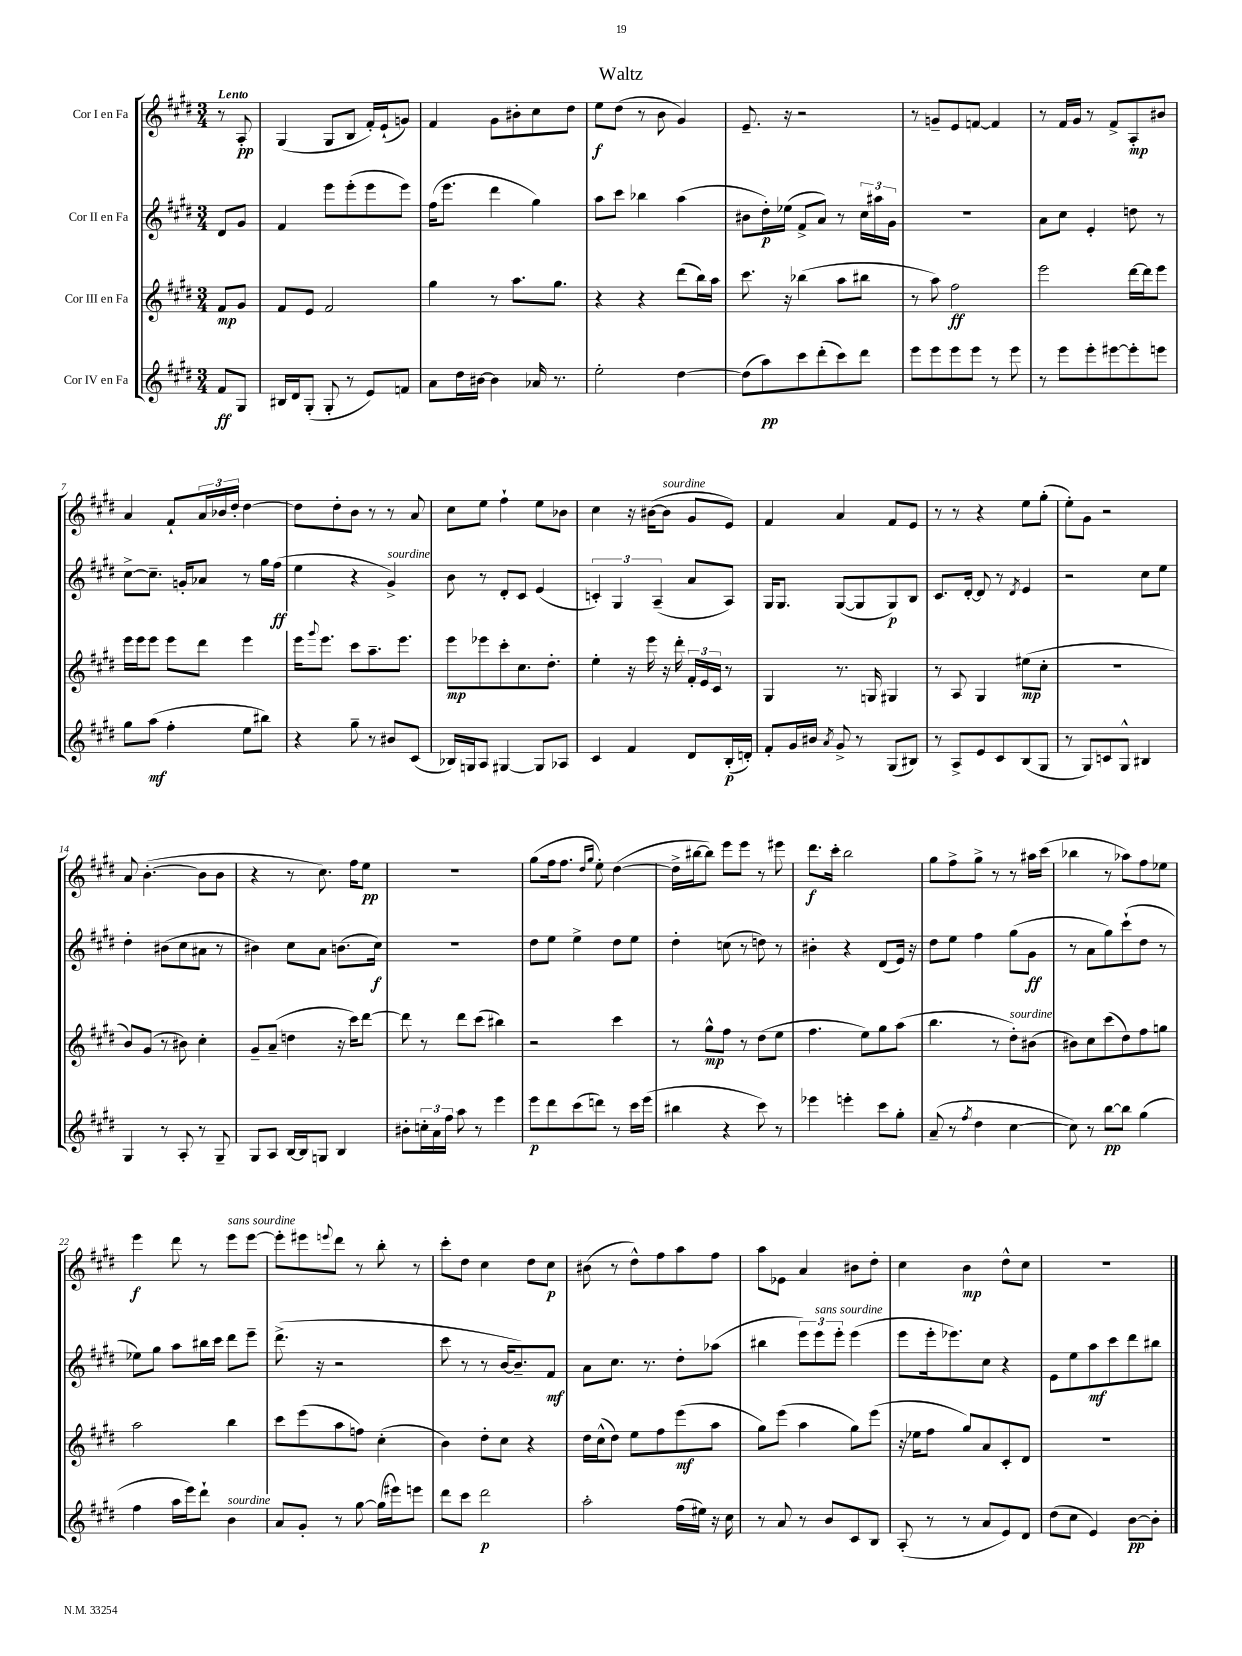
\header { title = "Waltz" }
<<
\new StaffGroup <<
\new Staff = "s0" \with { instrumentName = "Cor I en Fa" } {
    \clef treble \key e \major \numericTimeSignature \time 3/4 \partial 4 \tempo "Lento"
    r8 a8-.\pp |
    gis4( gis8 b8 fis'16-.) e'16-!( g'8) |
    fis'4 gis'8 bis'8-. cis''8 dis''8 |
    e''8\f dis''8( r8 b'8 gis'4) |
    e'8.-- r16 r2 |
    r8 g'8-- e'8 f'8~ f'4 |
    r8 fis'16 gis'16 r8 fis'8-> a8-.\mp bis'8 |
    a'4 fis'8-! \tuplet 3/2 { a'16 bes'16 dis''16-. } dis''4~ |
    dis''8 dis''8-. b'8 r8 r8 a'8 |
    cis''8 e''8 fis''4-! e''8 bes'8 |
    cis''4 r16 bis'16~( bis'8^\markup { \italic "sourdine" } gis'8 e'8) |
    fis'4 a'4 fis'8 e'8 |
    r8 r8 r4 e''8 gis''8-.( |
    e''8-.) gis'8 r2 |
    a'8 b'4.~-.( b'8 b'8 |
    r4 r8 cis''8.) fis''16 e''8\pp |
    R2. |
    gis''8( fis''16 fis''8. \grace { dis''16 gis''16 } e''8-.) dis''4~( |
    dis''16-> bis''16~ bis''8) e'''8 e'''8 r8 eis'''8 |
    dis'''8.\f cis'''16-. b''2 |
    gis''8 fis''8-> gis''8-> r8 r8 ais''16 cis'''16( |
    bes''4 r8 aes''8) fis''8 ees''8 |
    e'''4\f dis'''8 r8 e'''8^\markup { \italic "sans sourdine" } e'''8~ |
    e'''8-. eis'''8 \appoggiatura { e'''8 } dis'''8 r8 b''8-. r8 |
    cis'''8-. dis''8 cis''4 dis''8 cis''8\p |
    bis'8( r8 dis''8-^) fis''8 a''8 fis''8 |
    a''8 ees'8 a'4 bis'8 dis''8-. |
    cis''4 b'4\mp dis''8-^ cis''8 |
    R2. \bar "|." |
}
\new Staff = "s1" \with { instrumentName = "Cor II en Fa" } {
    \clef treble \key e \major \numericTimeSignature \time 3/4 \partial 4
    dis'8 gis'8 |
    fis'4 e'''8 e'''8-.( e'''8 e'''8) |
    fis''16( e'''8. dis'''4 gis''4) |
    a''8 cis'''8 bes''4 a''4( |
    bis'8 dis''16-.\p) ees''16( fis'8-> a'8) r8 \tuplet 3/2 { cis''16 ais''16 gis'16 } |
    R2. |
    a'8 cis''8 e'4-. d''8 r8 |
    cis''8~-> cis''8.-- g'16-. aes'8 r8 gis''16 fis''16\ff( |
    e''4 r4 gis'4->^\markup { \italic "sourdine" }) |
    b'8 r8 dis'8-. cis'8 e'4( |
    \tuplet 3/2 { c'4-.) gis4 a4--( } a'8 a8) |
    gis16 gis8. gis8~( gis8 gis8\p) b8 |
    cis'8. dis'16~-. dis'8 r8 \acciaccatura { dis'8 } e'4 |
    r2 cis''8 e''8 |
    dis''4-. bis'8( cis''8 ais'8 r8 |
    bis'4) cis''8 a'8 b'8.( cis''16\f) |
    R2. |
    dis''8 e''8 e''4-> dis''8 e''8 |
    dis''4-. c''8( r8 d''8) r8 |
    bis'4-. r4 dis'8( e'16) r16 |
    dis''8 e''8 fis''4 gis''8( gis'8\ff |
    r8 a'8 gis''8) cis'''8-!( dis''8 r8 |
    ees''8) gis''8 a''8 bis''16 cis'''16 dis'''8 e'''8-- |
    dis'''8.->( r16 r2 |
    cis'''8 r8 r8 b'16~ b'8.--) fis'8\mf |
    a'8 cis''8. r8. dis''8-. aes''8( |
    bis''4 \tuplet 3/2 { e'''8) e'''8^\markup { \italic "sans sourdine" } e'''8-. } e'''4( |
    e'''8 e'''16-. ees'''8.) cis''8 r4 |
    e'8 e''8 a''8\mf cis'''8 dis'''8 bis''8 \bar "|." |
}
\new Staff = "s2" \with { instrumentName = "Cor III en Fa" } {
    \clef treble \key e \major \numericTimeSignature \time 3/4 \partial 4
    fis'8\mp gis'8 |
    fis'8 e'8 fis'2 |
    gis''4 r8 a''8. gis''8. |
    r4 r4 dis'''8( b''16) a''16 |
    cis'''8. r16 bes''4( a''8 bis''8 |
    r8 a''8) fis''2\ff |
    e'''2 dis'''16~ dis'''16 e'''8 |
    e'''16 e'''16 e'''8 e'''8 dis'''8 e'''4 |
    e'''16 \appoggiatura { gis'''8 } e'''8. cis'''8 a''8.-- e'''8. |
    e'''8\mp ees'''8 cis'''8-. cis''8. dis''8.-. |
    e''4-. r16 e'''16 r16 dis'''16-. \tuplet 3/2 { fis'16-. e'16 cis'16 } r8 |
    gis4 r8. g16 gis4 |
    r8 a8 gis4 eis''8\mp( cis''8-. |
    R2. |
    b'8) gis'8( r8 bis'8) cis''4-. |
    gis'8-- a'8--( d''4 r16 cis'''16) dis'''8~ |
    dis'''8 r8 dis'''8 cis'''8( bis''4) |
    r2 cis'''4 |
    r8 gis''8-^\mp fis''8 r8 dis''8( e''8 |
    fis''4. e''8) gis''8 a''8( |
    b''4. r8 dis''8-.^\markup { \italic "sourdine" }) bis'8( |
    bis'8) cis''8 cis'''8( dis''8) fis''8 g''8 |
    a''2 b''4 |
    cis'''8 e'''8( a''8 f''8) cis''4-.( |
    b'4) dis''8-. cis''8 r4 |
    dis''16 cis''16-^( dis''8) e''8 fis''8 e'''8\mf( a''8 |
    gis''8) e'''8( a''4 gis''8) e'''8( |
    r16 ees''16 fis''8 gis''8) a'8 cis'8-. dis'8 |
    R2. \bar "|." |
}
\new Staff = "s3" \with { instrumentName = "Cor IV en Fa" } {
    \clef treble \key e \major \numericTimeSignature \time 3/4 \partial 4
    fis'8\ff gis8 |
    bis16 dis'16 gis8-.( gis8-. r8 e'8) f'8 |
    a'8 dis''16 bis'16~ bis'4 aes'16 r8. |
    e''2-. dis''4~ |
    dis''8( a''8\pp) cis'''8 dis'''8-.( cis'''8) dis'''8 |
    e'''8 e'''8 e'''8 e'''8 r8 e'''8 |
    r8 e'''8 e'''8-. eis'''8~ eis'''8-. e'''8 |
    gis''8 a''8\mf( fis''4-. e''8 bis''8) |
    r4 gis''8-- r8 bis'8 cis'8( |
    bes16) g16 a8 gis4~ gis8 aes8 |
    cis'4 fis'4 dis'8 b16-.\p( d'16-.) |
    fis'8-. gis'16 bis'16 \acciaccatura { a'8 } gis'8-> r8 gis8( bis8) |
    r8 a8-> e'8 cis'8 b8( gis8 |
    r8 gis8) c'8 gis8-^ bis4 |
    gis4 r8 a8-. r8 gis8-- |
    gis8 a8 b16~ b16 g8 b4 |
    bis'8-. \tuplet 3/2 { c''16-. a'16 fis''16 } a''8 r8 e'''4 |
    e'''8\p dis'''8 cis'''8( d'''8) r8 cis'''16 e'''16( |
    bis''4 r4 cis'''8) r8 |
    ees'''4 e'''4-. cis'''8 gis''8-. |
    a'8--( r8 \acciaccatura { fis''8 } dis''4 cis''4~ |
    cis''8) r8 b''8~\pp b''8 gis''4( |
    fis''4 a''16 e'''16) dis'''8-! b'4^\markup { \italic "sourdine" } |
    a'8 gis'8-. r8 gis''8~ gis''16( eis'''16) e'''8 |
    dis'''8 cis'''8 dis'''2\p |
    a''2-. fis''16( eis''16) r16 cis''16 |
    r8 a'8 r8 b'8 cis'8 b8 |
    a8-.( r8 r8 a'8 e'8) dis'8 |
    dis''8( cis''8 e'4) b'8~\pp b'8-. \bar "|." |
}
>>
>>
